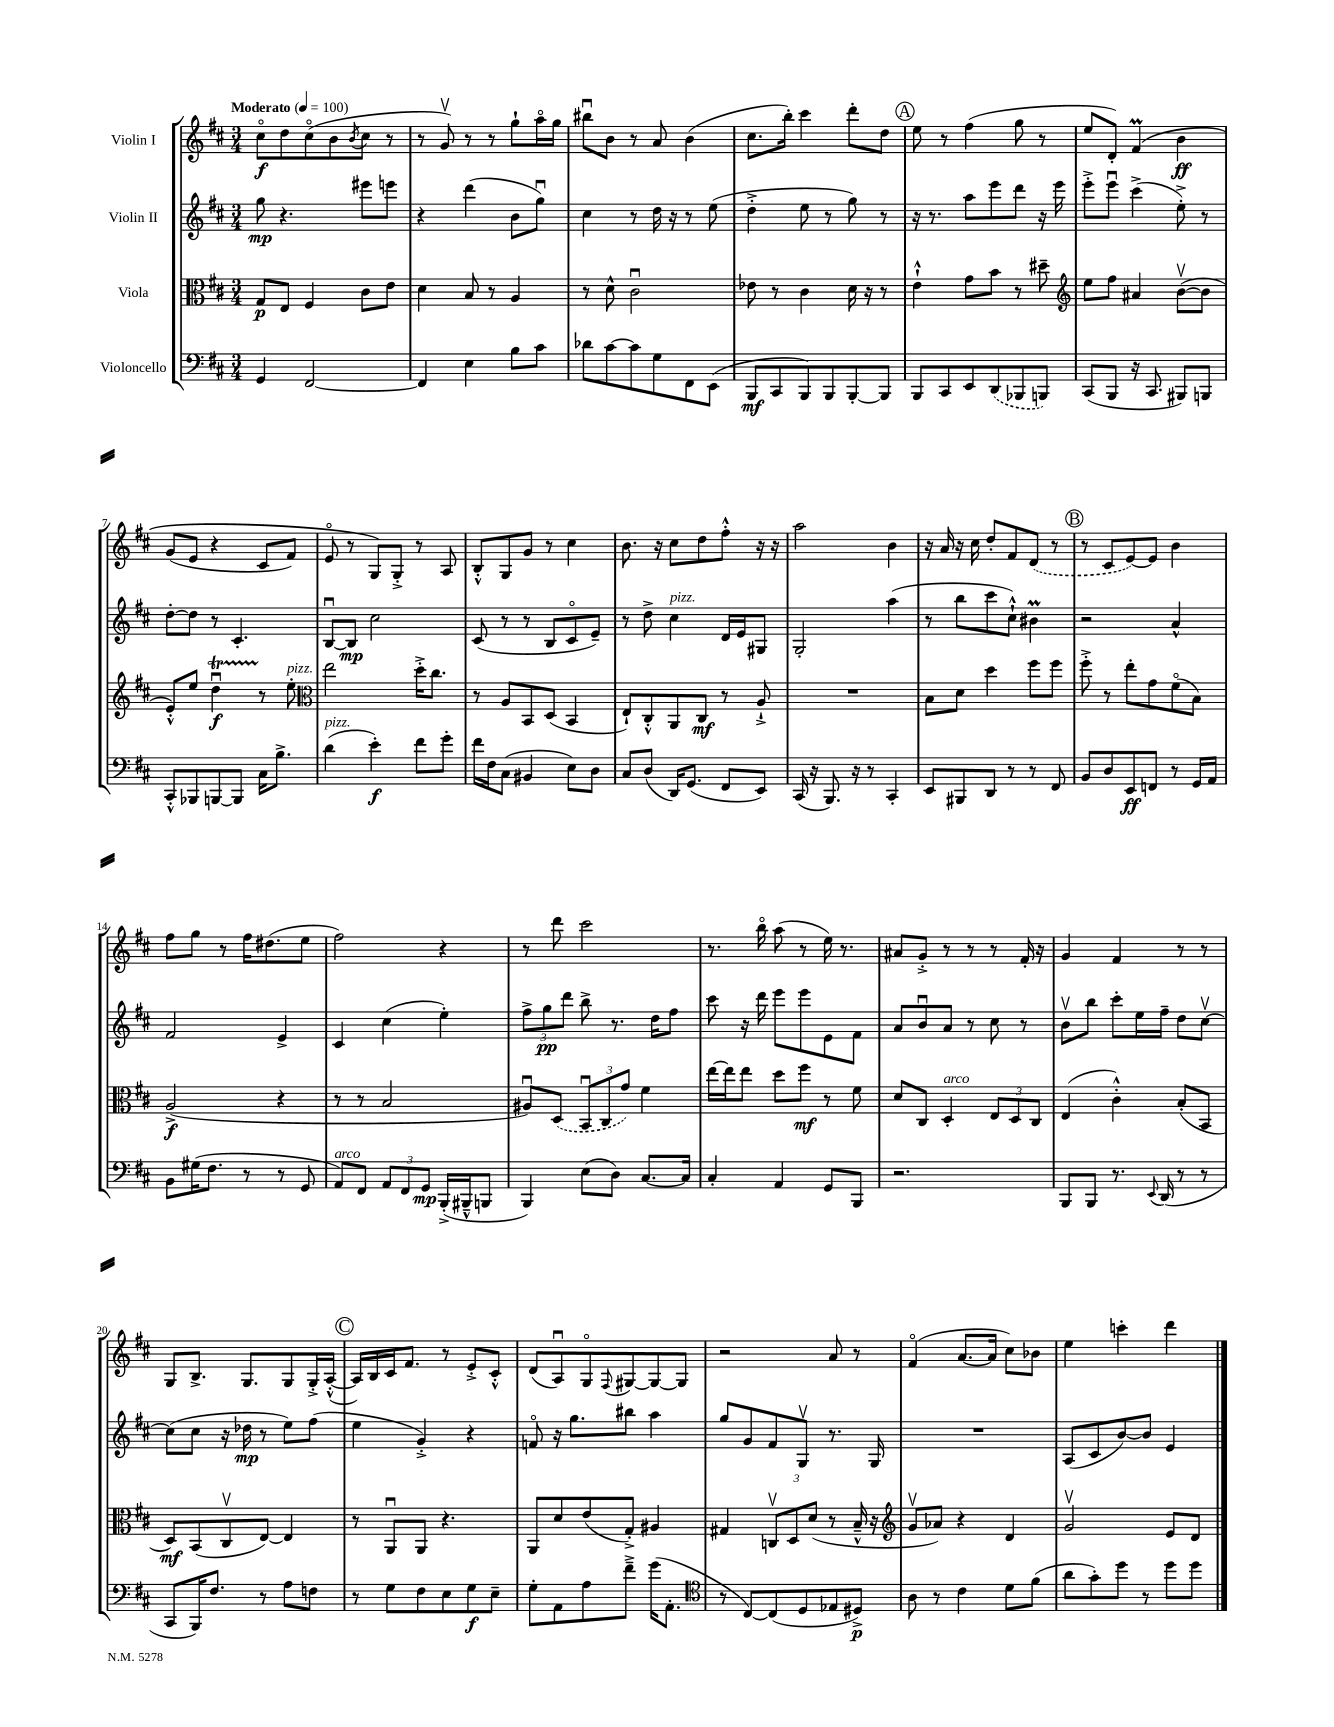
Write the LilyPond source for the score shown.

<<
\new StaffGroup <<
\new Staff = "s0" \with { instrumentName = "Violin I" } {
    \clef treble \key d \major \numericTimeSignature \time 3/4 \tempo "Moderato" 4 = 100
    cis''8\flageolet\f d''8 cis''8\flageolet( b'8 \acciaccatura { b'8 } cis''8 r8 |
    r8 g'8\upbow) r8 r8 g''8-! a''16\flageolet g''16 |
    bis''8\downbow b'8 r8 a'8 b'4( |
    cis''8. b''16-.) cis'''4 d'''8-. d''8 |
    \mark \markup { \circle "A" } e''8 r8 fis''4( g''8 r8 |
    e''8 d'8-.) fis'4\prall\( b'4\ff |
    g'8( e'8 r4 cis'8 fis'8) |
    e'8\flageolet r8 g8\) g8-.-> r8 a8 |
    b8-.-^ g8 g'8 r8 cis''4 |
    b'8. r16 cis''8 d''8 fis''8-.-^ r16 r16 |
    a''2 b'4 |
    r16 a'16 r16 cis''16 d''8-. fis'8 \once \slurDashed d'8( r8 |
    \mark \markup { \circle "B" } r8 cis'8 e'8~) e'8 b'4 |
    fis''8 g''8 r8 fis''16 dis''8.( e''8 |
    fis''2) r4 |
    r8 d'''8 cis'''2 |
    r8. b''16\flageolet a''8( r8 e''16) r8. |
    ais'8 g'8-.-> r8 r8 r8 fis'16-. r16 |
    g'4 fis'4 r8 r8 |
    g8 b8.-> g8. g8 g16-.-> a16~-.-^( |
    \mark \markup { \circle "C" } a16) b16 cis'16 fis'8. r8 e'8-.-> cis'8-.-^ |
    d'8( a8\downbow) g8\flageolet \appoggiatura { fis8 } gis8~ gis8~ gis8 |
    r2 a'8 r8 |
    fis'4\flageolet( a'8.~ a'16 cis''8) bes'8 |
    e''4 c'''4-. d'''4 \bar "|." |
}
\new Staff = "s1" \with { instrumentName = "Violin II" } {
    \clef treble \key d \major \numericTimeSignature \time 3/4
    g''8\mp r4. eis'''8 e'''8 |
    r4 d'''4( b'8 g''8\downbow) |
    cis''4 r8 d''16 r16 r8 e''8( |
    d''4-.-> e''8 r8 g''8) r8 |
    \mark \markup { \circle "A" } r16 r8. a''8 e'''8 d'''8 r16 e'''16 |
    e'''8-.-> e'''8\downbow cis'''4->( e''8-.->) r8 |
    d''8~-. d''8 r8 cis'4.-. |
    b8~\downbow b8\mp cis''2 |
    cis'8( r8 r8 b8 cis'8\flageolet e'8--) |
    r8 d''8-> cis''4^\markup { \italic "pizz." } d'16 e'16 gis8 |
    g2-. a''4( |
    r8 b''8 cis'''8 cis''8-!-^) bis'4\prall |
    \mark \markup { \circle "B" } r2 a'4-^ |
    fis'2 e'4-> |
    cis'4 cis''4( e''4-.) |
    \tuplet 3/2 { fis''8-> g''8\pp d'''8 } b''8-> r8. d''16 fis''8 |
    cis'''8 r16 d'''16 e'''8 e'''8 e'8 fis'8 |
    a'8 b'8\downbow a'8 r8 cis''8 r8 |
    b'8\upbow b''8 cis'''8-. e''16 fis''16-- d''8 cis''8~\upbow |
    cis''8( cis''8 r16 des''16\mp r8 e''8) fis''8( |
    \mark \markup { \circle "C" } e''4 g'4-.->) r4 |
    f'8\flageolet r16 g''8. bis''8 a''4 |
    g''8 g'8 fis'8 g8\upbow r8. g16 |
    R2. |
    a8( cis'8 b'8~) b'8 e'4 \bar "|." |
}
\new Staff = "s2" \with { instrumentName = "Viola" } {
    \clef alto \key d \major \numericTimeSignature \time 3/4
    g8\p e8 fis4 cis'8 e'8 |
    d'4 b8 r8 a4 |
    r8 d'8-^ cis'2\downbow |
    ees'8 r8 cis'4 d'16 r16 r8 |
    \mark \markup { \circle "A" } e'4-!-^ g'8 b'8 r8 dis''8-- |
    \clef treble e''8 fis''8 ais'4 b'8~\upbow( b'8 |
    e'8-.-^) e''8 d''4\downbow\startTrillSpan\f r8\stopTrillSpan e''8-.^\markup { \italic "pizz." } |
    \clef alto e''2 d''16-.-> cis''8. |
    r8 a8 b,8 d8( b,4 |
    e8-!) cis8-.-^ a,8 cis8\mf r8 a8-!-> |
    R2. |
    b8 d'8 d''4 fis''8 fis''8 |
    \mark \markup { \circle "B" } fis''8-.-> r8 e''8-. g'8 fis'8\flageolet( b8) |
    a2->\f( r4 |
    r8 r8 b2 |
    ais8\downbow) \once \slurDashed d8( \tuplet 3/2 { b,8\downbow cis8 g'8) } fis'4 |
    e''16~ e''16 e''8 d''8 fis''8\mf r8 fis'8 |
    d'8 cis8 d4-.^\markup { \italic "arco" } \tuplet 3/2 { e8 d8 cis8 } |
    e4( cis'4-.-^) b8-.( b,8 |
    d8\mf) b,8( cis8\upbow e8~) e4 |
    \mark \markup { \circle "C" } r8 a,8\downbow a,8 r4. |
    a,8 d'8 e'8( g8-.->) ais4 |
    gis4 \tuplet 3/2 { c8\upbow d8 d'8( } r8 b16---^ r16 |
    \clef treble g'8\upbow aes'8) r4 d'4 |
    g'2\upbow e'8 d'8 \bar "|." |
}
\new Staff = "s3" \with { instrumentName = "Violoncello" } {
    \clef bass \key d \major \numericTimeSignature \time 3/4
    g,4 fis,2~ |
    fis,4 e4 b8 cis'8 |
    des'8 cis'8~ cis'8 g8 fis,8 e,8( |
    b,,8\mf cis,8 b,,8) b,,8 b,,8~-. b,,8 |
    \mark \markup { \circle "A" } b,,8 cis,8 e,8 \once \slurDashed d,8( bes,,8 b,,8) |
    cis,8( b,,8 r16 cis,8. bis,,8) b,,8 |
    cis,8-.-^ bes,,8 b,,8~ b,,8 cis16 b8.-> |
    d'4^\markup { \italic "pizz." }( e'4-.\f) fis'8 g'8-. |
    fis'16 fis16 cis8( bis,4 e8) d8 |
    cis8 d8( d,16) g,8.( fis,8 e,8) |
    cis,16( r16 b,,8.) r16 r8 cis,4-. |
    e,8 bis,,8 d,8 r8 r8 fis,8 |
    \mark \markup { \circle "B" } b,8 d8 e,8\ff f,8 r8 g,16 a,16 |
    b,8 gis16( fis8. r8 r8 g,8 |
    a,8^\markup { \italic "arco" }) fis,8 \tuplet 3/2 { a,8 fis,8 g,8\mp } b,,16-.->( bis,,16---^ b,,8 |
    b,,4) e8( d8) cis8.~ cis16 |
    cis4-. a,4 g,8 b,,8 |
    r2. |
    b,,8 b,,8 r8. \appoggiatura { e,8 } d,16( r8 r8 |
    cis,8 b,,16) fis8. r8 a8 f8 |
    \mark \markup { \circle "C" } r8 g8 fis8 e8 g8\f e8-- |
    g8-. a,8 a8 fis'8---> g'16( a,8.-. |
    \clef tenor r8 cis8~) cis8( d8 ees8 dis8->\p) |
    a8 r8 cis'4 d'8 fis'8( |
    a'8 g'8-.) d''8 r8 d''8 d''8 \bar "|." |
}
>>
>>
